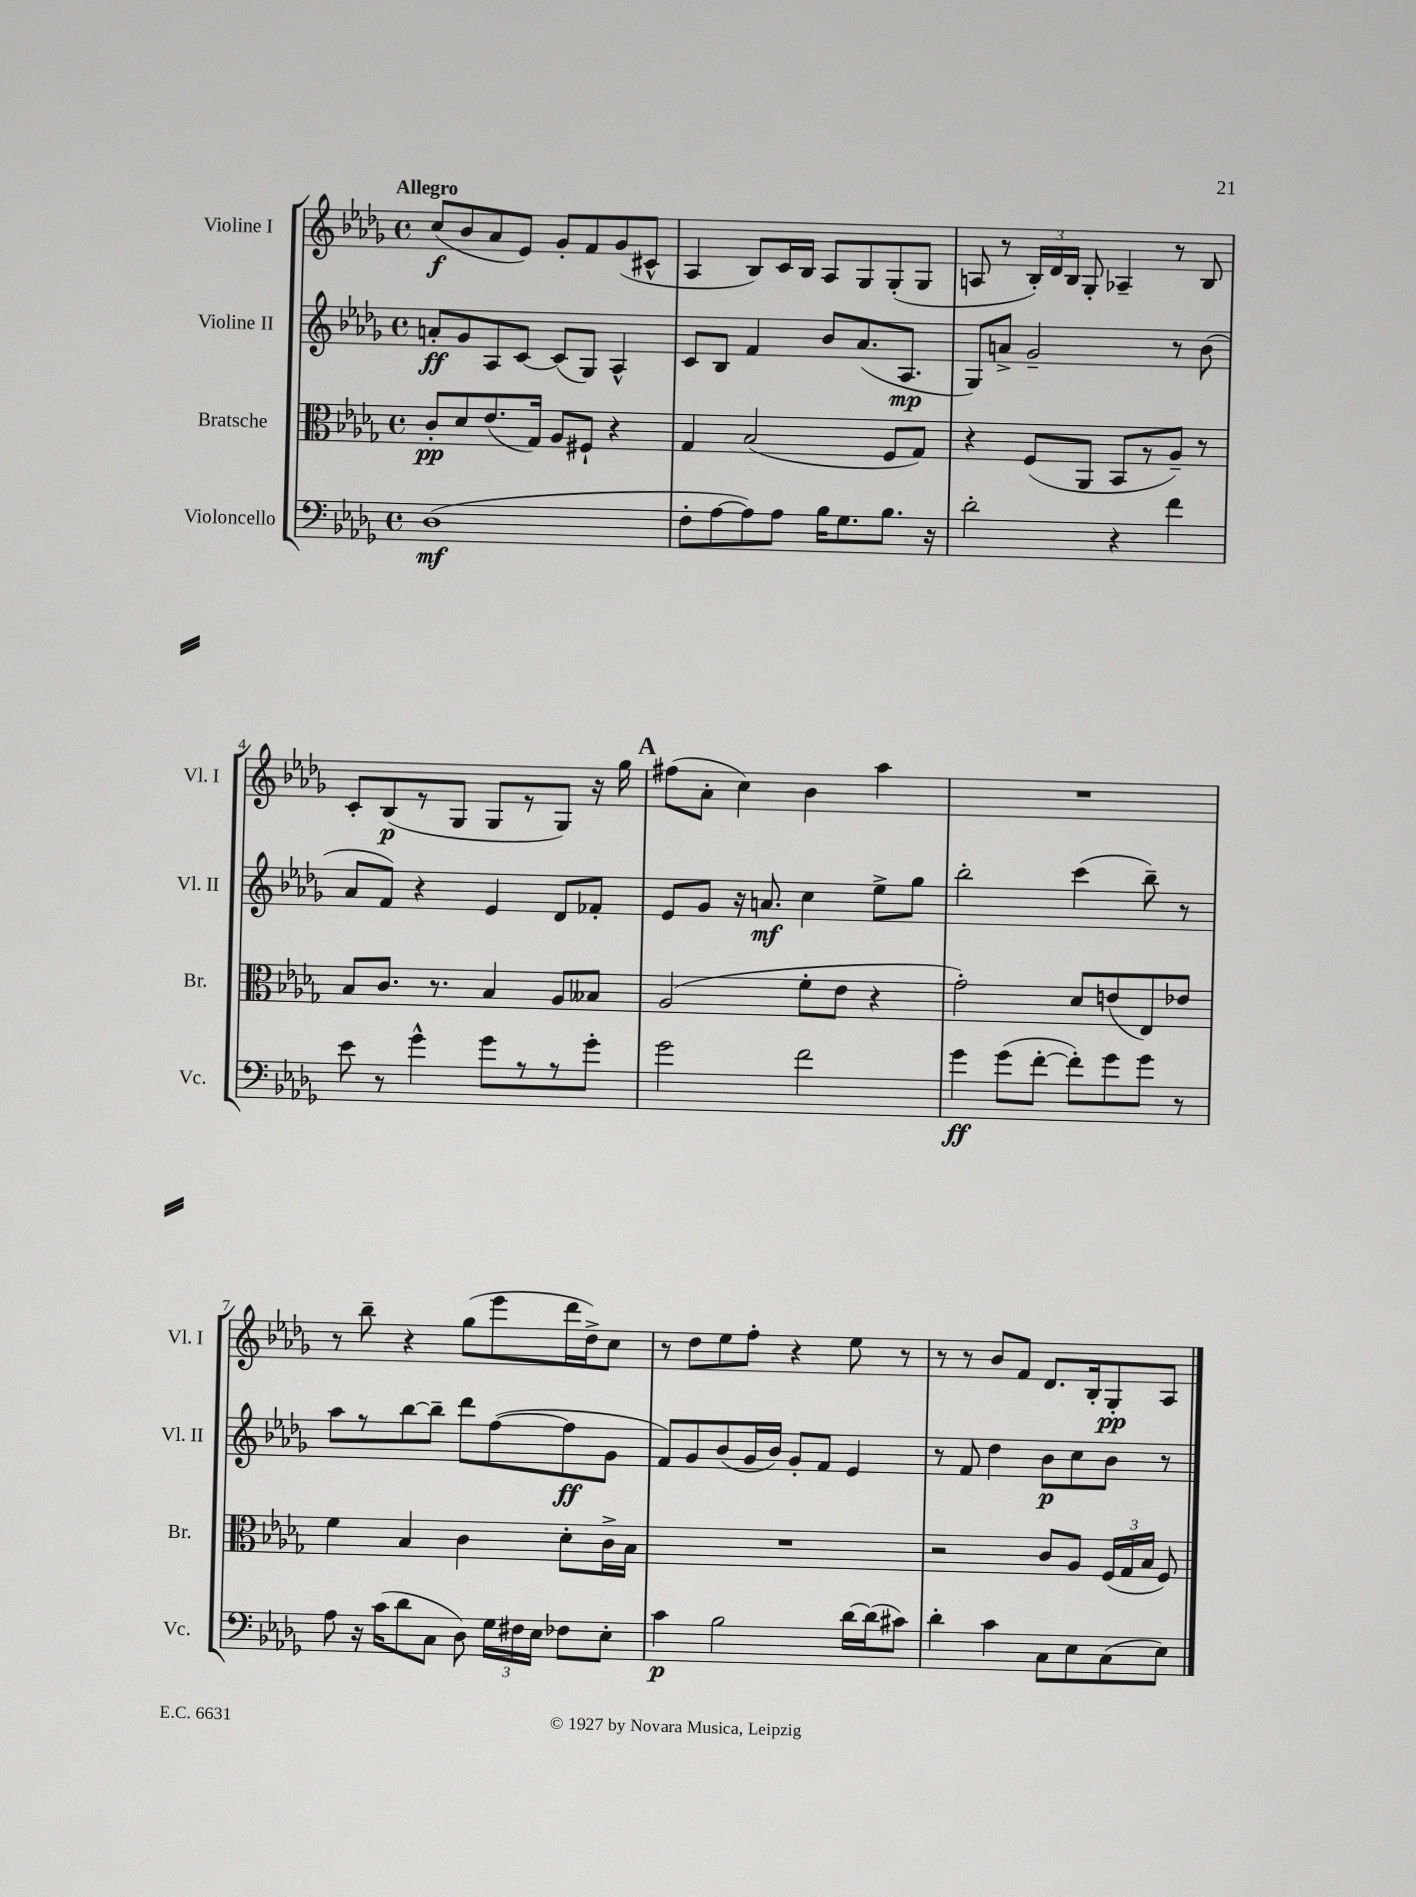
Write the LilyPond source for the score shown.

<<
\new StaffGroup <<
\new Staff = "s0" \with { instrumentName = "Violine I" shortInstrumentName = "Vl. I" } {
    \clef treble \key des \major \defaultTimeSignature \time 4/4 \tempo "Allegro"
    \autoBeamOff c''8[\f( bes'8 aes'8 ees'8]) ges'8[-. f'8 ges'8( cis'8]-^ |
    aes4 bes8[) c'16 bes16] aes8[ ges8 ges8-.( ges8] |
    a8 r8 \tuplet 3/2 { bes16[-.) des'16 bes16] } ges8-. aes4-- r8 bes8 |
    c'8[-. bes8\p( r8 ges8] ges8[ r8 ges8]) r16 ges''16 |
    \mark \markup { \bold "A" } fis''8[( aes'8]-. c''4) bes'4 aes''4 |
    R1 |
    r8 bes''8-- r4 ges''8[( ees'''8 des'''16 des''16->) c''8] |
    r8 des''8[ ees''8 f''8]-. r4 ees''8 r8 |
    r8 r8 bes'8[ f'8] des'8.[ bes16-. ges8-.\pp aes8] \bar "|." |
}
\new Staff = "s1" \with { instrumentName = "Violine II" shortInstrumentName = "Vl. II" } {
    \clef treble \key des \major \defaultTimeSignature \time 4/4
    \autoBeamOff a'8[-.\ff ges'8 aes8 c'8]~ c'8[( ges8]) aes4-^ |
    c'8[ bes8] f'4 bes'8[ aes'8.( aes8.]\mp |
    ges8[) a'8]-> ges'2-- r8 bes'8( |
    aes'8[ f'8]) r4 ees'4 des'8[ fes'8]-. |
    \mark \markup { \bold "A" } ees'8[ ges'8] r16 a'8.\mf c''4 ees''8[-> ges''8] |
    bes''2-. c'''4( bes''8--) r8 |
    aes''8[ r8 bes''8~ bes''8]-- des'''8[ f''8~( f''8\ff ges'8] |
    f'8[) ges'8 bes'8( ges'16 bes'16]) ges'8[-. f'8] ees'4 |
    r8 f'8 des''4 bes'8[\p c''8 bes'8] r8 \bar "|." |
}
\new Staff = "s2" \with { instrumentName = "Bratsche" shortInstrumentName = "Br." } {
    \clef alto \key des \major \defaultTimeSignature \time 4/4
    \autoBeamOff c'8[-.\pp des'8 ees'8.( ges16]) aes8[ fis8]-! r4 |
    ges4 bes2( f8[ ges8]) |
    r4 f8[( aes,8] bes,8[ r8 aes8]--) r8 |
    bes8[ c'8.] r8. bes4 aes8[ beses8] |
    \mark \markup { \bold "A" } aes2( f'8[-. ees'8] r4 |
    ges'2-.) des'8[ e'8( ees8) ees'8] |
    f'4 bes4 c'4 des'8[-. c'16-> bes16] |
    R1 |
    r2 c'8[ aes8] \tuplet 3/2 { f16[( ges16 bes16] } f8) \bar "|." |
}
\new Staff = "s3" \with { instrumentName = "Violoncello" shortInstrumentName = "Vc." } {
    \clef bass \key des \major \defaultTimeSignature \time 4/4
    \autoBeamOff des1\mf( |
    f8[-. aes8~ aes8) aes8] bes16[ ges8. bes8.] r16 |
    des'2-. r4 f'4 |
    ees'8 r8 ges'4-^ ges'8[ r8 r8 ges'8]-. |
    \mark \markup { \bold "A" } ges'2 f'2 |
    ges'4\ff ges'8[( f'8]~-. f'8[-.) ges'8 ges'8] r8 |
    aes8 r16 c'16[( des'8 c8] des8) \tuplet 3/2 { ges16[ fis16 ees16] } fes8[ ees8]-. |
    c'4\p bes2 des'16[~ des'16( cis'8]) |
    des'4-. c'4 c8[ ees8 c8( ees8]) \bar "|." |
}
>>
>>
